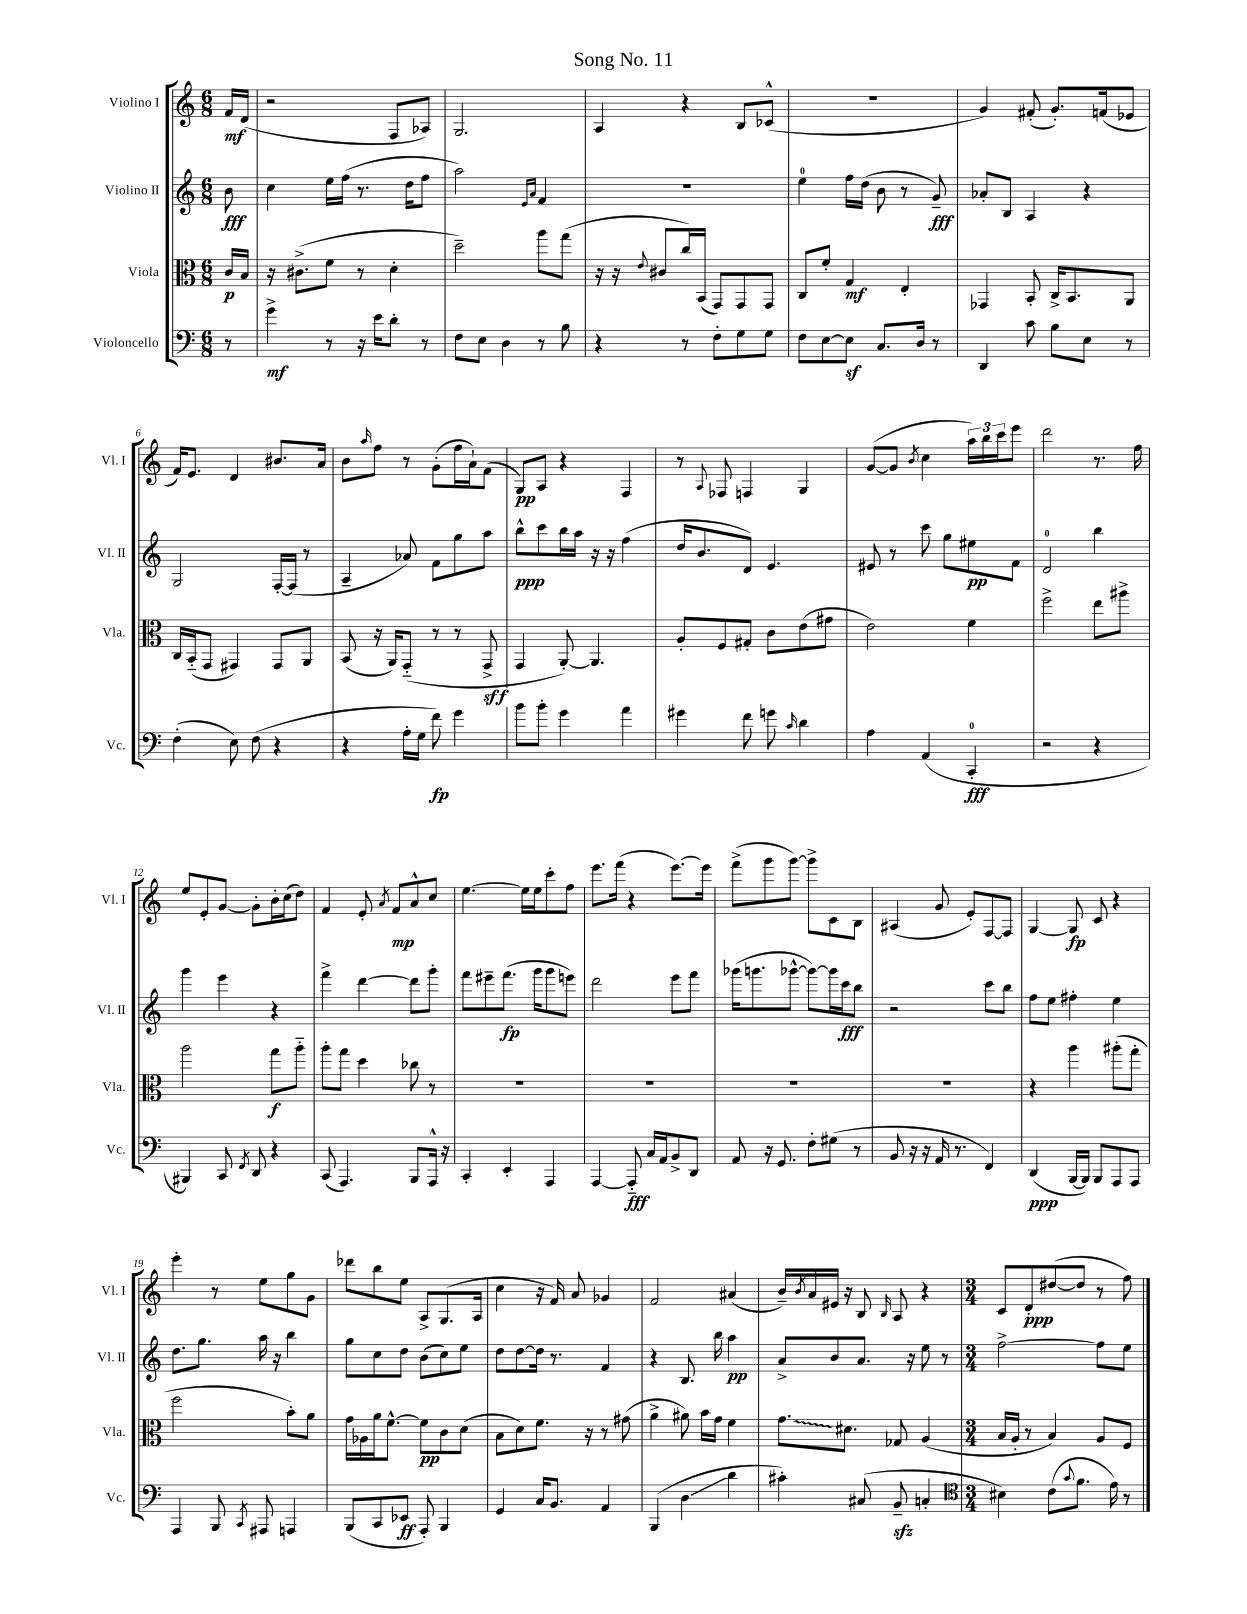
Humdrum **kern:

**kern	**kern	**kern	**kern
*staff4	*staff3	*staff2	*staff1
*clefF4	*clefC3	*clefG2	*clefG2
*k[]	*k[]	*k[]	*k[]
*M6/8	*M6/8	*M6/8	*M6/8
8r	16c/LL	8b\	16f/LL
.	16B/JJ	.	(16d/JJ
=	=	=	=
4g^\	16r	4cc\	2r
.	(8.c#^\L	.	.
8r	8f\J	16ee\LL	.
.	.	(16ff\JJ	.
16r	8r	8.r	.
16e\LK	.	.	.
8d'\J	4d'\	.	8F/L
.	.	16dd\LK	.
8r	.	8ff\J	8A-/J)
=	=	=	=
8F\L	2dd~\)	2aa\)	2.G/
8E\J	.	.	.
4D\	.	.	.
.	.	16qqe/LL	.
.	.	16qqa/JJ	.
8r	8aa\L	4f/	.
8B\	(8gg\J	.	.
=	=	=	=
4r	16r	2.r	4A/
.	16r	.	.
.	8qqe/	.	.
.	8c#/L	.	.
8r	16cc/L)	.	4r
.	(16BB/JJ	.	.
8F'\L	8GG/L)	.	.
8G\	8GG/	.	8B/L
8G\J	8GG/J	.	(8c-^^/J
=	=	=	=
8F\L	8C/L	4ee\	2.r
[8E\	8f'/J	.	.
8E\]J	4G/	16ff\LL	.
.	.	(16dd\JJ	.
8.C/L	.	8b\	.
.	4E'/	8r	.
16D/Jk	.	.	.
8r	.	8g~/)	.
=	=	=	=
4DD/	4GG-/	8a-'/L	4g/)
.	.	8B/J	.
8c\	8BB'/	4A/	(8f#'/
8B\L	16C^/LK	.	8.g'/L)
.	8.BB/	.	.
8E\J	.	4r	.
.	.	.	(16f/k
8r	8AA/J	.	8e-/J
=	=	=	=
(4F'\	16C/LL	2G/	16f/LK)
.	(16BB'~/J	.	8.e/J
.	8GG/J	.	.
8E\)	4GG#/)	.	4d/
(8F\	.	.	.
4r	8GG#/L	[16F'/LL	8.b#/L
.	.	(16F/]JJ	.
.	8AA/J	8r	.
.	.	.	16a/Jk
=	=	=	=
4r	(8BB/	4A~/	8b\L
.	.	.	16qqaa/
.	16r	.	8ff\J
.	16AA/LK)	.	.
16A'\LL	(8GG'~/J	8a-/)	8r
16G\JJ	.	.	.
8f\)	8r	8f\L	(8g'\L
4g\	8r	8gg\	16ff\L
.	.	.	16a`\J)
.	8GG^/	8aa\J	(8f\J
=	=	=	=
8b\L	4GG/	8bb^^\L	8G/L)
8b'\J	.	8ccc\	8A/J
4g\	[8AA'/)	16bb\L	4r
.	.	16aa\JJ	.
.	4.AA/]	16r	.
.	.	16r	.
4a\	.	(4ff\	4F/
=	=	=	=
4g#\	8A'/L	16dd/LK	8r
.	.	8.b/	.
.	.	.	8qqA/
.	8F/	.	8F-/
8f\	8G#'/J	8d/J)	4F/
8g\	8c\L	4.e/	.
16qqc/	.	.	.
4d\	(8e\	.	4G/
.	8g#\J	.	.
=	=	=	=
4A\	2e\)	8e#/	([8g/L
.	.	8r	8g/]J
.	.	.	8qb/
(4AA/	.	8ccc\	4cc\
.	.	8gg\L	.
4CC'/	4f\	8ee#\	24aa\LL)
.	.	.	24bb\
.	.	.	24ccc\J
.	.	8f\J	8eee\J
=	=	=	=
2r	2ff^\	2d/	2ddd\
4r	8ee\L	4bb\	8.r
.	8aa#^\J	.	.
.	.	.	16ff\
=	=	=	=
4BBB#/)	2aa\	4ggg\	8ee/L
.	.	.	8e'/
8CC/	.	4eee\	[8g/J
8qFF/	.	.	.
8DD/	.	.	8g'\]L
4r	8gg\L	4r	16b'\L
.	.	.	(16cc\J
.	8aa'~\J	.	8dd\J)
=	=	=	=
(8CC/	8aa'\L	4fff^\	4f/
4.AAA/)	8gg\J	.	.
.	4dd\	[4ddd\	8e'/
.	.	.	8qa/
.	.	.	8f/L
8BBB/L	8cc-\	8ddd\]L	8a^^/
16AAA^^/Jk	8r	8ggg'\J	8cc/J
16r	.	.	.
=	=	=	=
4CC'/	2.r	8fff\L	[4.ee\
.	.	8eee#~\	.
4EE'/	.	(8.fff\J	.
.	.	.	16ee\]LL
.	.	16ggg\LK	16ee\J
4AAA/	.	8ggg\	8ccc'\
.	.	8eee\J)	8ff\J
=	=	=	=
[4AAA/	2.r	2ddd\	8.eee\L
.	.	.	(16fff\Jk
8AAA'~/]	.	.	4r
16C/LL	.	.	.
16AA/J	.	.	.
8BB^/	.	8eee\L	[8.eee\L)
8DD/J	.	8fff\J	.
.	.	.	16eee\]Jk
=	=	=	=
8AA/	2.r	(16ggg-\LK	(8fff^\L
.	.	8.ggg\	.
16r	.	.	8ggg\
8.GG/	.	.	.
.	.	[8ggg-^^\J	[8ggg\J)
8F'\L	.	8ggg-\_L)	8ggg^\]L
(8G#\J	.	16ggg-\]L	8c\
.	.	16ccc\J	.
8r	.	8bb\J	8B\J
=	=	=	=
8BB/	2.r	2r	(4A#/
16r	.	.	.
16r	.	.	.
16AA/	.	.	8g/
8.r	.	.	.
.	.	.	8e'/L)
4FF/)	.	8ccc\L	[8F/
.	.	8bb\J	8F/]J
=	=	=	=
(4DD/	4r	8ff\L	[4G/
.	.	8ee\J	.
[16BBB/LL	4aa\	4ff#'\	8G/]
16BBB/]JJ)	.	.	.
8BBB/L	.	.	8c/
8AAA/	(8aa#'\L	4ee\	4r
8AAA/J	8gg'\J	.	.
=	=	=	=
4AAA/	2ff\	8.dd\L	4eee'\
.	.	8.gg\J	.
8BBB/	.	.	8r
8qCC/	.	.	.
8AAA#/	.	16aa\	8ee\L
.	.	16r	.
4AAA/	8b'\L)	4bb\	8gg\
.	8a\J	.	8g\J
=	=	=	=
(8BBB/L	16g\LL	8gg\L	8ddd-\L
.	16A-\	.	.
8CC/	16a\J	8cc\	8bb\
.	[8.f^^\J	.	.
8EE-/J	.	8dd\J	8ee\J
8AAA'/)	8f\]L	(8b\L	8A^/L
4BBB/	8c\	8cc\)	(8.G/
.	(8d\J	8ee\J	.
.	.	.	16A/Jk
=	=	=	=
4GG/	8B\L	8dd\L	4cc\
.	8d\)	[8dd\	.
16C/LK	8.f\J	16dd\]Jk	16r
8.BB/J	.	8.r	16f/)
.	.	.	8a/
.	16r	.	.
4AA/	8r	4f/	4g-/
.	(8g#\	.	.
=	=	=	=
(4BBB/	4a^\	4r	2f/
4D\	8a#\)	8.B/	.
.	16b\LL	.	.
.	16g\JJ	16bb\	.
4d\	4f\	4aa\	(4a#/
=	=	=	=
4c#'\)	8.g\L	8a^/L	16b~/LL)
.	.	.	8qb/
.	.	.	16a/
.	.	8b/	16e#/JJ
.	8.d#\J	.	16r
(8C#/	.	8.a/J	8B/
.	.	.	16qqB/
8BB~/	8G-/	.	8A/
.	.	16r	.
4C'/	(4A/	8ee\	4r
.	.	8r	.
=	=	=	=
*clefC4	*	*	*
*M3/4	*M3/4	*M3/4	*M3/4
4B#\)	16B/LL	[2ff^\	8c/L
.	16A'/JJ	.	.
.	8r	.	8d'/
(8c\L	4B/)	.	([8dd#/
8qqg/	.	.	.
8.f\J	.	.	8dd#/]J
.	8A/L	8ff\]L	8r
16e\)	.	.	.
8r	8F/J	8ee\J	8ff\)
==	==	==	==
*-	*-	*-	*-
